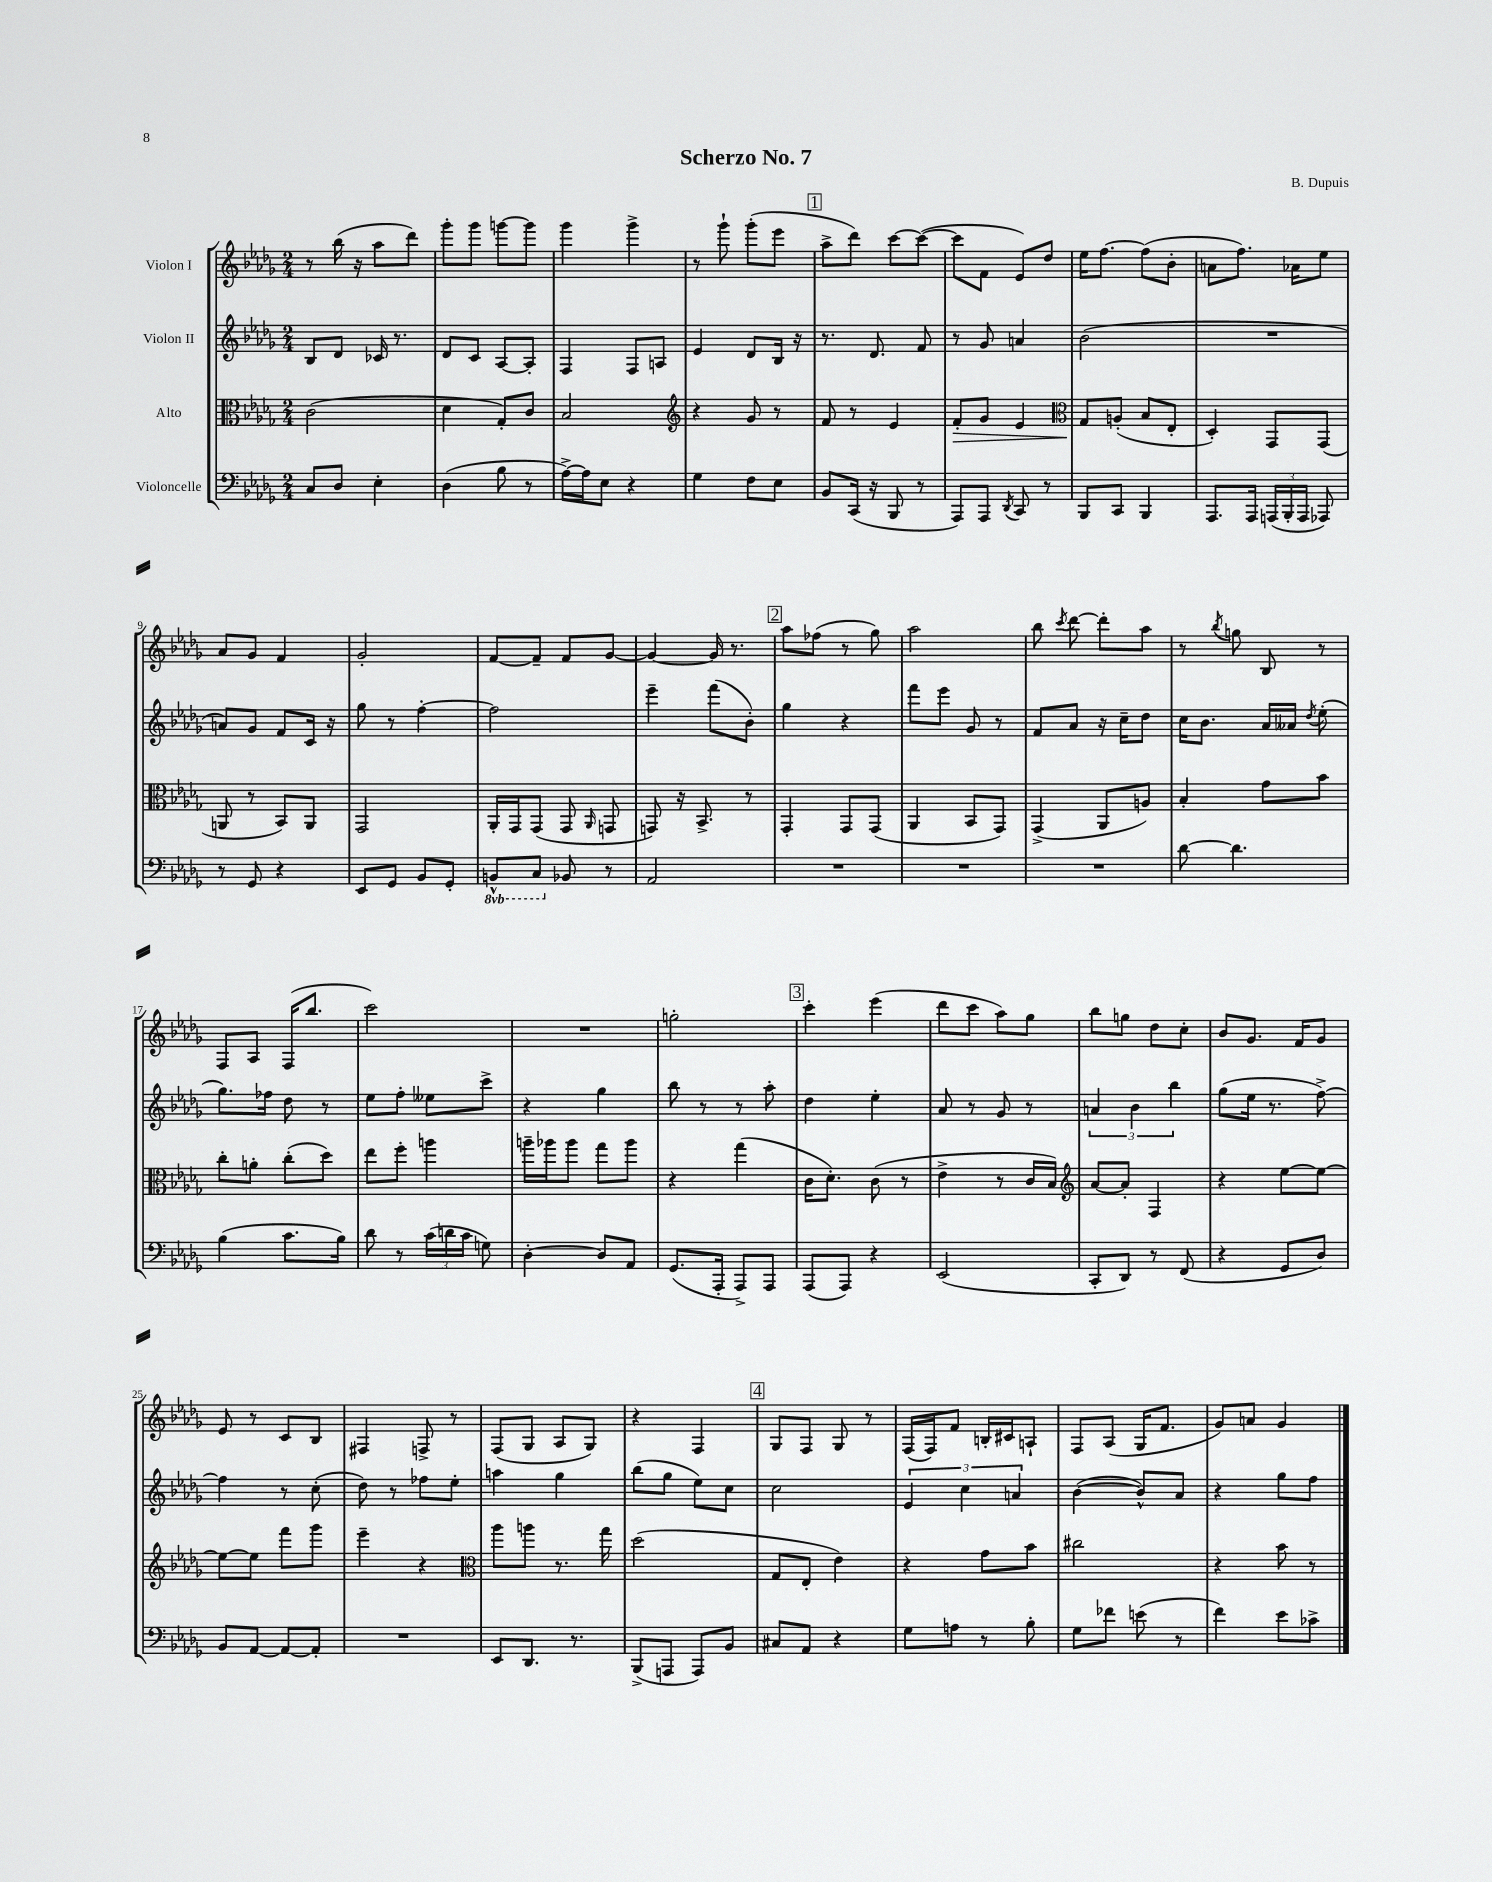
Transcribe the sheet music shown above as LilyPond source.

\header { title = "Scherzo No. 7" composer = "B. Dupuis" }
<<
\new StaffGroup <<
\new Staff = "s0" \with { instrumentName = "Violon I" } {
    \clef treble \key des \major \numericTimeSignature \time 2/4
    \autoBeamOff r8 bes''16( r16 aes''8[ des'''8]) |
    ges'''8[-. ges'''8] g'''8[~ g'''8] |
    ges'''4 ges'''4-> |
    r8 ges'''8-! ges'''8[-.( ees'''8] |
    \mark \markup { \box "1" } aes''8[-> des'''8]) c'''8[~ c'''8]~( |
    c'''8[ f'8] ees'8[) des''8] |
    ees''16[ f''8.]~ f''8[( bes'8]-. |
    a'8[ f''8.]) aes'16[ ees''8] |
    aes'8[ ges'8] f'4 |
    ges'2-. |
    f'8[~ f'8]-- f'8[ ges'8]~ |
    ges'4~ ges'16 r8. |
    \mark \markup { \box "2" } aes''8[ fes''8]( r8 ges''8) |
    aes''2 |
    bes''8 \acciaccatura { c'''8 } des'''8~ des'''8[-. aes''8] |
    r8 \acciaccatura { bes''8 } g''8 bes8 r8 |
    f8[ aes8] f16[( bes''8.] |
    c'''2) |
    R2 |
    g''2-. |
    \mark \markup { \box "3" } c'''4-. ees'''4( |
    des'''8[ c'''8] aes''8[) ges''8] |
    bes''8[ g''8] des''8[ c''8]-. |
    bes'8[ ges'8.] f'16[ ges'8] |
    ees'8 r8 c'8[ bes8] |
    fis4 f8-> r8 |
    f8[( ges8] aes8[ ges8]) |
    r4 f4 |
    \mark \markup { \box "4" } ges8[ f8] ges8 r8 |
    f16[( f16) f'8] b16[-. cis'16 a8]-! |
    f8[ aes8]( ges16[ f'8.] |
    ges'8[) a'8] ges'4 \bar "|." |
}
\new Staff = "s1" \with { instrumentName = "Violon II" } {
    \clef treble \key des \major \numericTimeSignature \time 2/4
    \autoBeamOff bes8[ des'8] ces'16 r8. |
    des'8[ c'8] aes8[~ aes8]-. |
    f4 f8[ a8] |
    ees'4 des'8[ bes16] r16 |
    \mark \markup { \box "1" } r8. des'8. f'8 |
    r8 ges'8 a'4 |
    bes'2( |
    R2 |
    a'8[) ges'8] f'8[ c'16] r16 |
    ges''8 r8 f''4~-. |
    f''2 |
    ees'''4-- f'''8[( bes'8]-.) |
    \mark \markup { \box "2" } ges''4 r4 |
    f'''8[ ees'''8] ges'8 r8 |
    f'8[ aes'8] r16 c''16[-- des''8] |
    c''16[ bes'8.] aes'16[ aeses'16] \acciaccatura { des''8 } ees''8-.( |
    ges''8.[) fes''16] des''8 r8 |
    ees''8[ f''8]-. eeses''8[ c'''8]-> |
    r4 ges''4 |
    bes''8 r8 r8 aes''8-. |
    \mark \markup { \box "3" } des''4 ees''4-. |
    aes'8 r8 ges'8 r8 |
    \tuplet 3/2 { a'4 bes'4 bes''4 } |
    ges''8[( ees''16] r8. f''8~->) |
    f''4 r8 c''8-.( |
    des''8) r8 fes''8[ ees''8]-. |
    a''4 ges''4 |
    bes''8[( ges''8] ees''8[) c''8] |
    \mark \markup { \box "4" } c''2 |
    \tuplet 3/2 { ees'4 c''4 a'4 } |
    bes'4~( bes'8[-^) aes'8] |
    r4 ges''8[ f''8] \bar "|." |
}
\new Staff = "s2" \with { instrumentName = "Alto" } {
    \clef alto \key des \major \numericTimeSignature \time 2/4
    \autoBeamOff c'2( |
    des'4 ges8[-.) c'8] |
    bes2 |
    \clef treble r4 ges'8 r8 |
    \mark \markup { \box "1" } f'8 r8 ees'4 |
    f'8[-.\> ges'8] ees'4 |
    \clef alto ges8[\! a8]-.( bes8[ ees8]-. |
    des4-.) ges,8[ ges,8]( |
    a,8 r8 bes,8[) a,8] |
    ges,2 |
    aes,16[-. ges,16 ges,8]( ges,8 \grace { aes,16 } g,8 |
    g,8) r16 bes,8.-> r8 |
    \mark \markup { \box "2" } ges,4-. ges,8[ ges,8]( |
    aes,4 bes,8[ ges,8]) |
    ges,4->( aes,8[ a8]) |
    bes4-. ges'8[ bes'8] |
    c''8[-. a'8]-. c''8[-.( des''8]) |
    ees''8[ f''8]-. a''4 |
    a''16[-- aes''16 aes''8] ges''8[ aes''8] |
    r4 ges''4( |
    \mark \markup { \box "3" } c'16[ des'8.]-.) c'8( r8 |
    ees'4-> r8 c'16[ bes16]) |
    \clef treble aes'8[~ aes'8]-. f4 |
    r4 ees''8[~ ees''8]~ |
    ees''8[~ ees''8] f'''8[ ges'''8] |
    ees'''4-- r4 |
    \clef alto aes''8[ a''8] r8. ges''16 |
    des''2( |
    \mark \markup { \box "4" } ges8[ ees8]-. ees'4) |
    r4 ges'8[ bes'8] |
    cis''2 |
    r4 bes'8 r8 \bar "|." |
}
\new Staff = "s3" \with { instrumentName = "Violoncelle" } {
    \clef bass \key des \major \numericTimeSignature \time 2/4 \set Staff.ottavationMarkups = #ottavation-simple-ordinals
    \autoBeamOff c8[ des8] ees4-. |
    des4( bes8 r8 |
    aes16[~->) aes16 ees8] r4 |
    ges4 f8[ ees8] |
    \mark \markup { \box "1" } bes,8[ c,16]( r16 bes,,8 r8 |
    aes,,8[) aes,,8] \acciaccatura { des,8 } c,8 r8 |
    bes,,8[ c,8] bes,,4 |
    aes,,8.[ aes,,16] \tuplet 3/2 { a,,16[( bes,,16-. a,,16] } aes,,8) |
    r8 ges,8 r4 |
    ees,8[ ges,8] bes,8[ ges,8]-. |
    \ottava #-1 b,,8[-^ c,8] \ottava #0 bes,!8 r8 |
    aes,2 |
    \mark \markup { \box "2" } R2 |
    R2 |
    R2 |
    des'8~ des'4. |
    bes4( c'8.[ bes16]) |
    des'8 r8 \tuplet 3/2 { c'16[( d'16 c'16] } g8) |
    des4~-. des8[ aes,8] |
    ges,8.[( aes,,16]-. aes,,8[->) aes,,8] |
    \mark \markup { \box "3" } aes,,8[( aes,,8]) r4 |
    ees,2( |
    c,8[-. des,8]) r8 f,8( |
    r4 ges,8[ des8]) |
    bes,8[ aes,8]~ aes,8[~ aes,8]-. |
    R2 |
    ees,8[ des,8.] r8. |
    bes,,8[->( a,,8] a,,8[) bes,8] |
    \mark \markup { \box "4" } cis8[ aes,8] r4 |
    ges8[ a8] r8 bes8-. |
    ges8[ fes'8] e'8( r8 |
    f'4) ees'8[ ces'8]-> \bar "|." |
}
>>
>>
